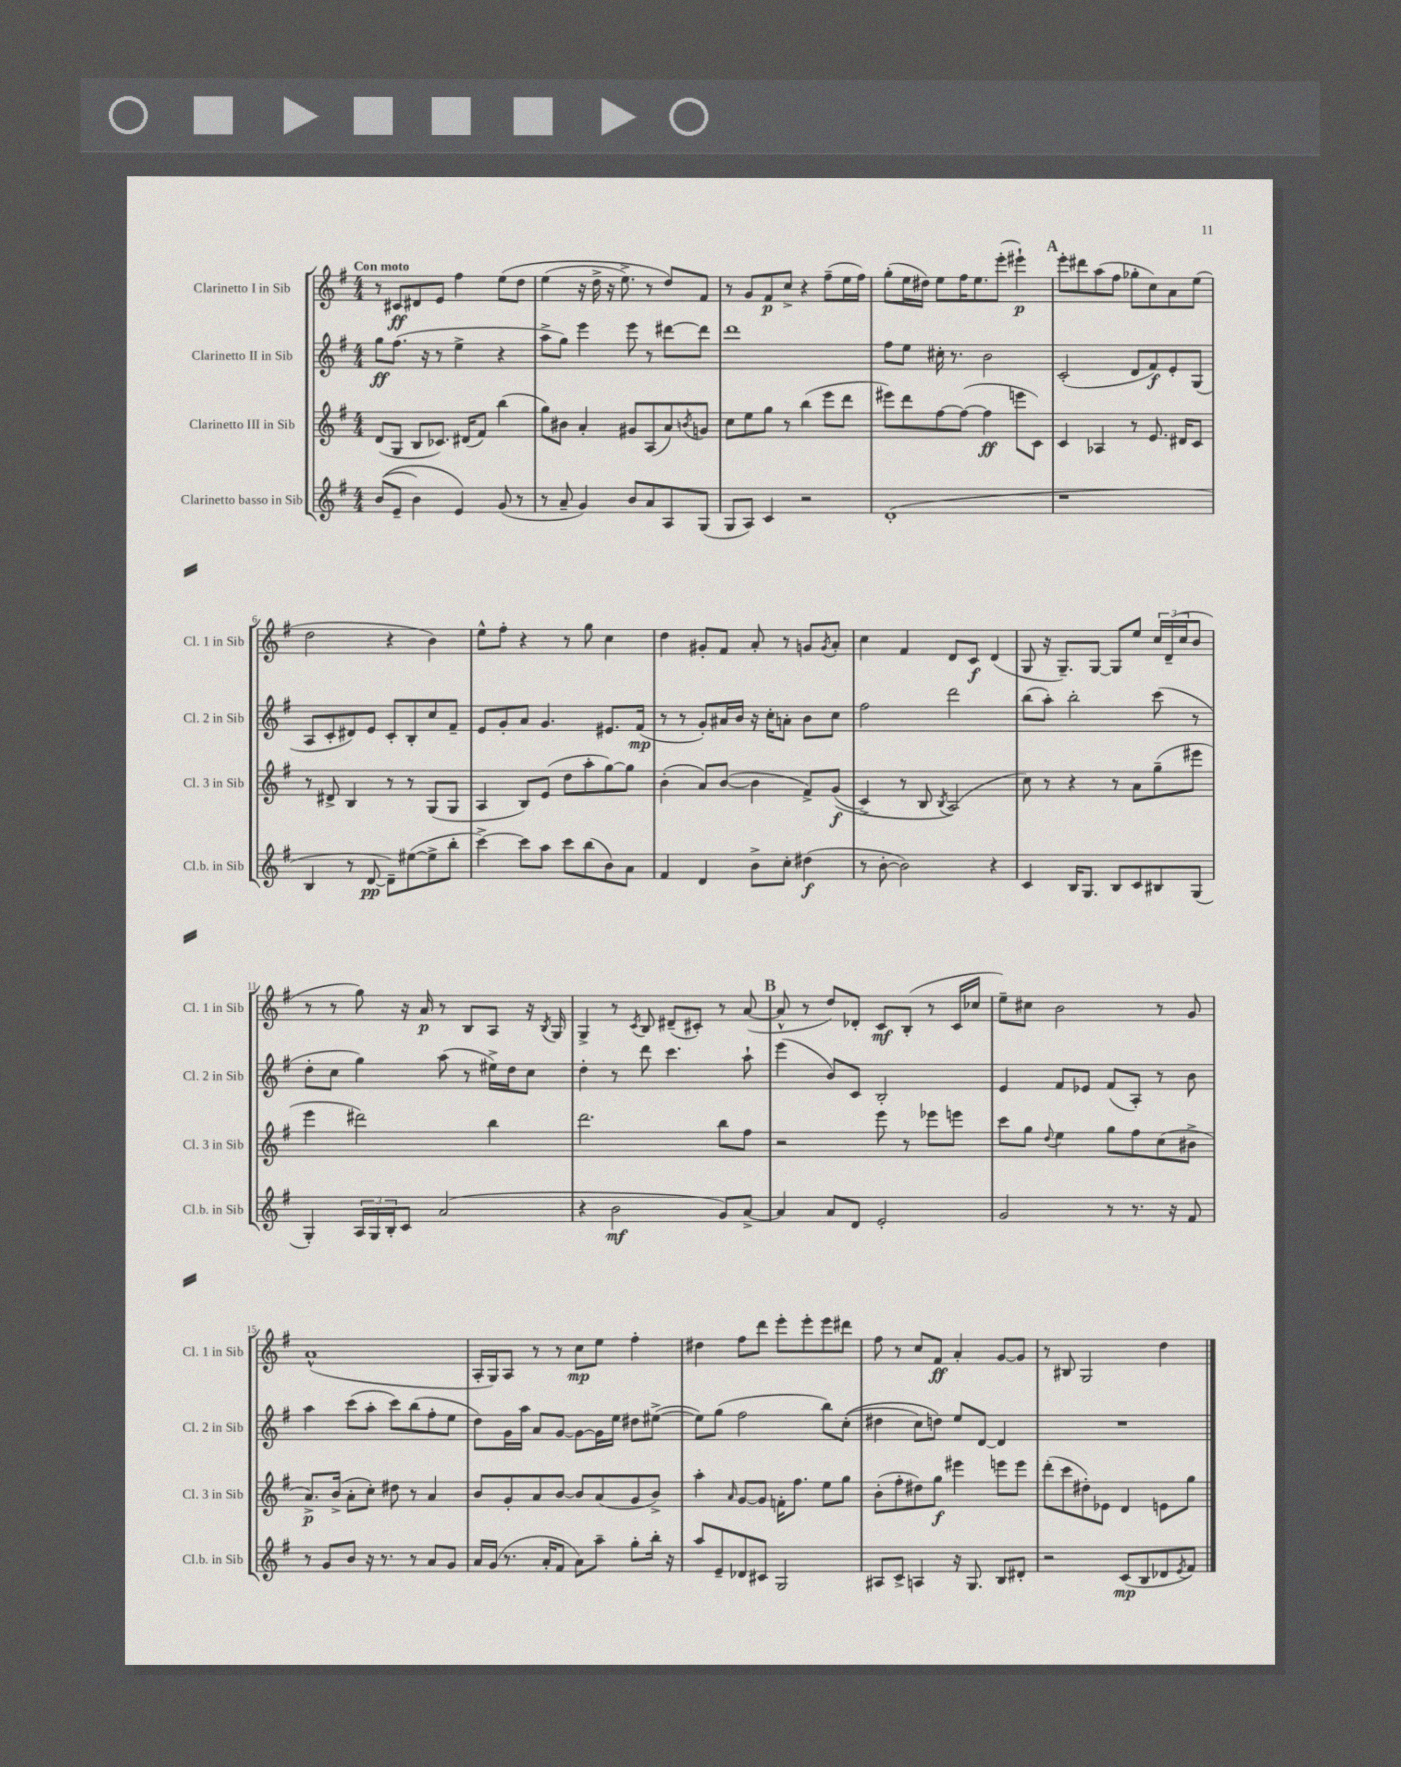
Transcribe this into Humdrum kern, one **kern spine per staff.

**kern	**kern	**kern	**kern
*staff4	*staff3	*staff2	*staff1
*clefG2	*clefG2	*clefG2	*clefG2
*k[f#]	*k[f#]	*k[f#]	*k[f#]
*M4/4	*M4/4	*M4/4	*M4/4
&((8b	(8d	8gg	8r
8e~	8G	(8.ff#	8c#
4b)	8B	.	8d#
.	.	16r	.
.	8.c-)	8r	8e
4e&)	.	4ee^	4ff#
.	(16d#	.	.
.	8f#)	.	.
(8g	(4bb	4r	&(8ee
8r	.	.	8dd
=	=	=	=
8r	8gg)	8aa^	(4ee
8a~	8b#	8gg)	.
4g)	4a'	4eee	16r
.	.	.	16dd^
.	.	.	16r
.	.	.	8.ee^)
8b	8g#	8eee	.
8a	(8A	8r	8r
8A	8a)	[8ddd#	8dd&)
.	8qb	.	.
(8G	8g	8ddd#]	8f#
=	=	=	=
8G	8cc	1ddd	8r
8A)	8ee	.	8g
4c	8gg	.	8f#
.	8r	.	8cc^
2r	(4bb	.	4r
.	8eee	.	(8ff#~
.	8ddd	.	16ee
.	.	.	16ff#)
=	=	=	=
(1d'	8eee#)	8ff#	(8gg'
.	8ddd	8ee	16ee
.	.	.	16dd#)
.	[8ff#	16cc#'	8ee
.	.	8.r	.
.	(8ff#_	.	16ff#
.	.	.	8.ee
.	4ff#]	2b	.
.	.	.	(8eee'
.	8eee	.	4eee#`)
.	8c)	.	.
=	=	=	=
1r	4c	(2c'	8eee'
.	.	.	8ddd#
.	4A-	.	(8aa
.	.	.	8ff#
.	8r	8d	8gg-'
.	8.e	8f#)	8cc)
.	.	8e'	8a
.	16d#	.	.
.	8c	(8G	(8ee
=	=	=	=
4B	8r	8A	2dd
.	8d#^	8c'	.
8r	4B	8d#)	.
[8d	.	8e	.
8d~])	8r	8c'	4r
([8ee#	8r	8B'	.
8ee#^]	(8G	8cc	4b)
8bb'	8G	8f#~	.
=	=	=	=
[4ccc^)	4A	8e	8ee^^
.	.	8g'	8ff#'
8ccc]	8B)	8a	4r
8aa	(8e	4.g	.
8ccc	8dd	.	8r
(8bb	8aa'	.	8gg
8b)	[8gg)	8.e#	4cc
8a	8gg]	.	.
.	.	(16f#	.
=	=	=	=
4f#	(4b'	8r	4dd
.	.	8r	.
4d	8a)	8g')	8g#'
.	([8b	16a#	8f#
.	.	16b	.
8b^	4b]	16r	8a'
.	.	16cc'	.
8cc'	.	8a'	8r
(4dd#	8f#^)	8b	8g
.	.	.	8qg
.	&((8g	8cc	8a'
=	=	=	=
8r	4c^)	2ff#	4cc
[8b'	.	.	.
2b])	8r	.	4f#
.	8B	.	.
.	8qB	.	.
.	(2A&)	2ddd	8d
.	.	.	8c
4r	.	.	(4d
=	=	=	=
4c	8cc)	(8bb	8G
.	8r	8aa')	16r
.	.	.	8.G~)
16B	4r	2bb'	.
8.G	.	.	.
.	.	.	[8G
8B	8r	.	8G]
8c	8a	.	8ee
8B#	(8gg~	(8ccc	24cc
.	.	.	(24d~
.	.	.	24cc
(8G	8eee#	8r	8b
=	=	=	=
4G')	4eee	8dd'	8r
.	.	8cc	8r
24A	2ddd#)	4gg)	8gg)
24G	.	.	.
24B'	.	.	.
8c	.	.	16r
.	.	.	16a
(2a	.	(8aa	8r
.	.	8r	8B
.	4bb	16ee#^)	8A
.	.	16dd	.
.	.	8cc	16r
.	.	.	8qB
.	.	.	16G
=	=	=	=
4r	2.ddd	4dd'	4G^
2b	.	8r	8r
.	.	.	8qc
.	.	8ddd	8B
.	.	4.ccc	(8d#~
.	.	.	8c#')
8g)	8bb	.	8r
[8a^	8ff#	8aa`	([8a
=	=	=	=
4a]	2r	(4eee	8a^^]
.	.	.	8r
8a	.	8b)	8dd)
8d	.	8c	8d-'
2e'	8eee	2B'	8c
.	8r	.	(8B'
.	8eee-	.	8r
.	8eee	.	16c
.	.	.	16cc-
=	=	=	=
2g	8ccc	4e	8ee~)
.	8gg	.	8cc#
.	8qqdd	.	.
.	4ee	8f#	2b
.	.	8e-	.
8r	8gg	(8f#	.
8.r	8ff#	8A')	.
.	(8cc	8r	8r
16r	.	.	.
8f#	8b#^	8b	8g
=	=	=	=
8r	8.a^)	4aa	(1a^^
8g	.	.	.
.	(16b^	.	.
8b	8a'	(8ccc	.
16r	8cc')	8aa'	.
8.r	.	.	.
.	8dd#	8ccc)	.
8r	8r	(8bb	.
8a	4a	8ff#'	.
8g	.	8ee	.
=	=	=	=
16a	8b	8dd)	16A'
(16g	.	.	16G)
8.r	8g'	16g	8A
.	.	16aa	.
.	8a	8a	8r
16a'	.	.	.
8f#	[8b	[8g	8r
8a)	8b]	8g_	8cc
8aa~	(8a	16g]	8ee
.	.	16ee	.
8gg'	8g	8dd#	4ff#'
16bb'	8b^)	([8ee#^	.
16r	.	.	.
=	=	=	=
8aa	4aa'	8ee#])	4dd#
8e~	.	(8gg	.
.	16qqa	.	.
8d-	[8g	2ff#	8ff#
8c#	8g]	.	8ddd
2G	16f'	.	8eee'
.	8.ff#	.	.
.	.	.	8eee'
.	8ee	8bb)	8eee
.	8gg	&((8cc'	8ddd#
=	=	=	=
8A#	(8b'	4dd#	8ff#
8c^	8ff#'	.	8r
4A	8dd#)	8cc)	8cc
.	8gg	8dd&)	8f#
16r	4eee#	8ee	4a'
8.G	.	.	.
.	.	[8d	.
8B	8eee	4d]	[8g
8d#'	8eee	.	8g]
=	=	=	=
2r	(8ddd'	1r	8r
.	8ccc	.	8B#
.	8dd#')	.	2G
.	8e-	.	.
(8c	4d	.	.
8B	.	.	.
8d-	8e	.	4dd
8qe	.	.	.
8f#)	8gg	.	.
==	==	==	==
*-	*-	*-	*-
